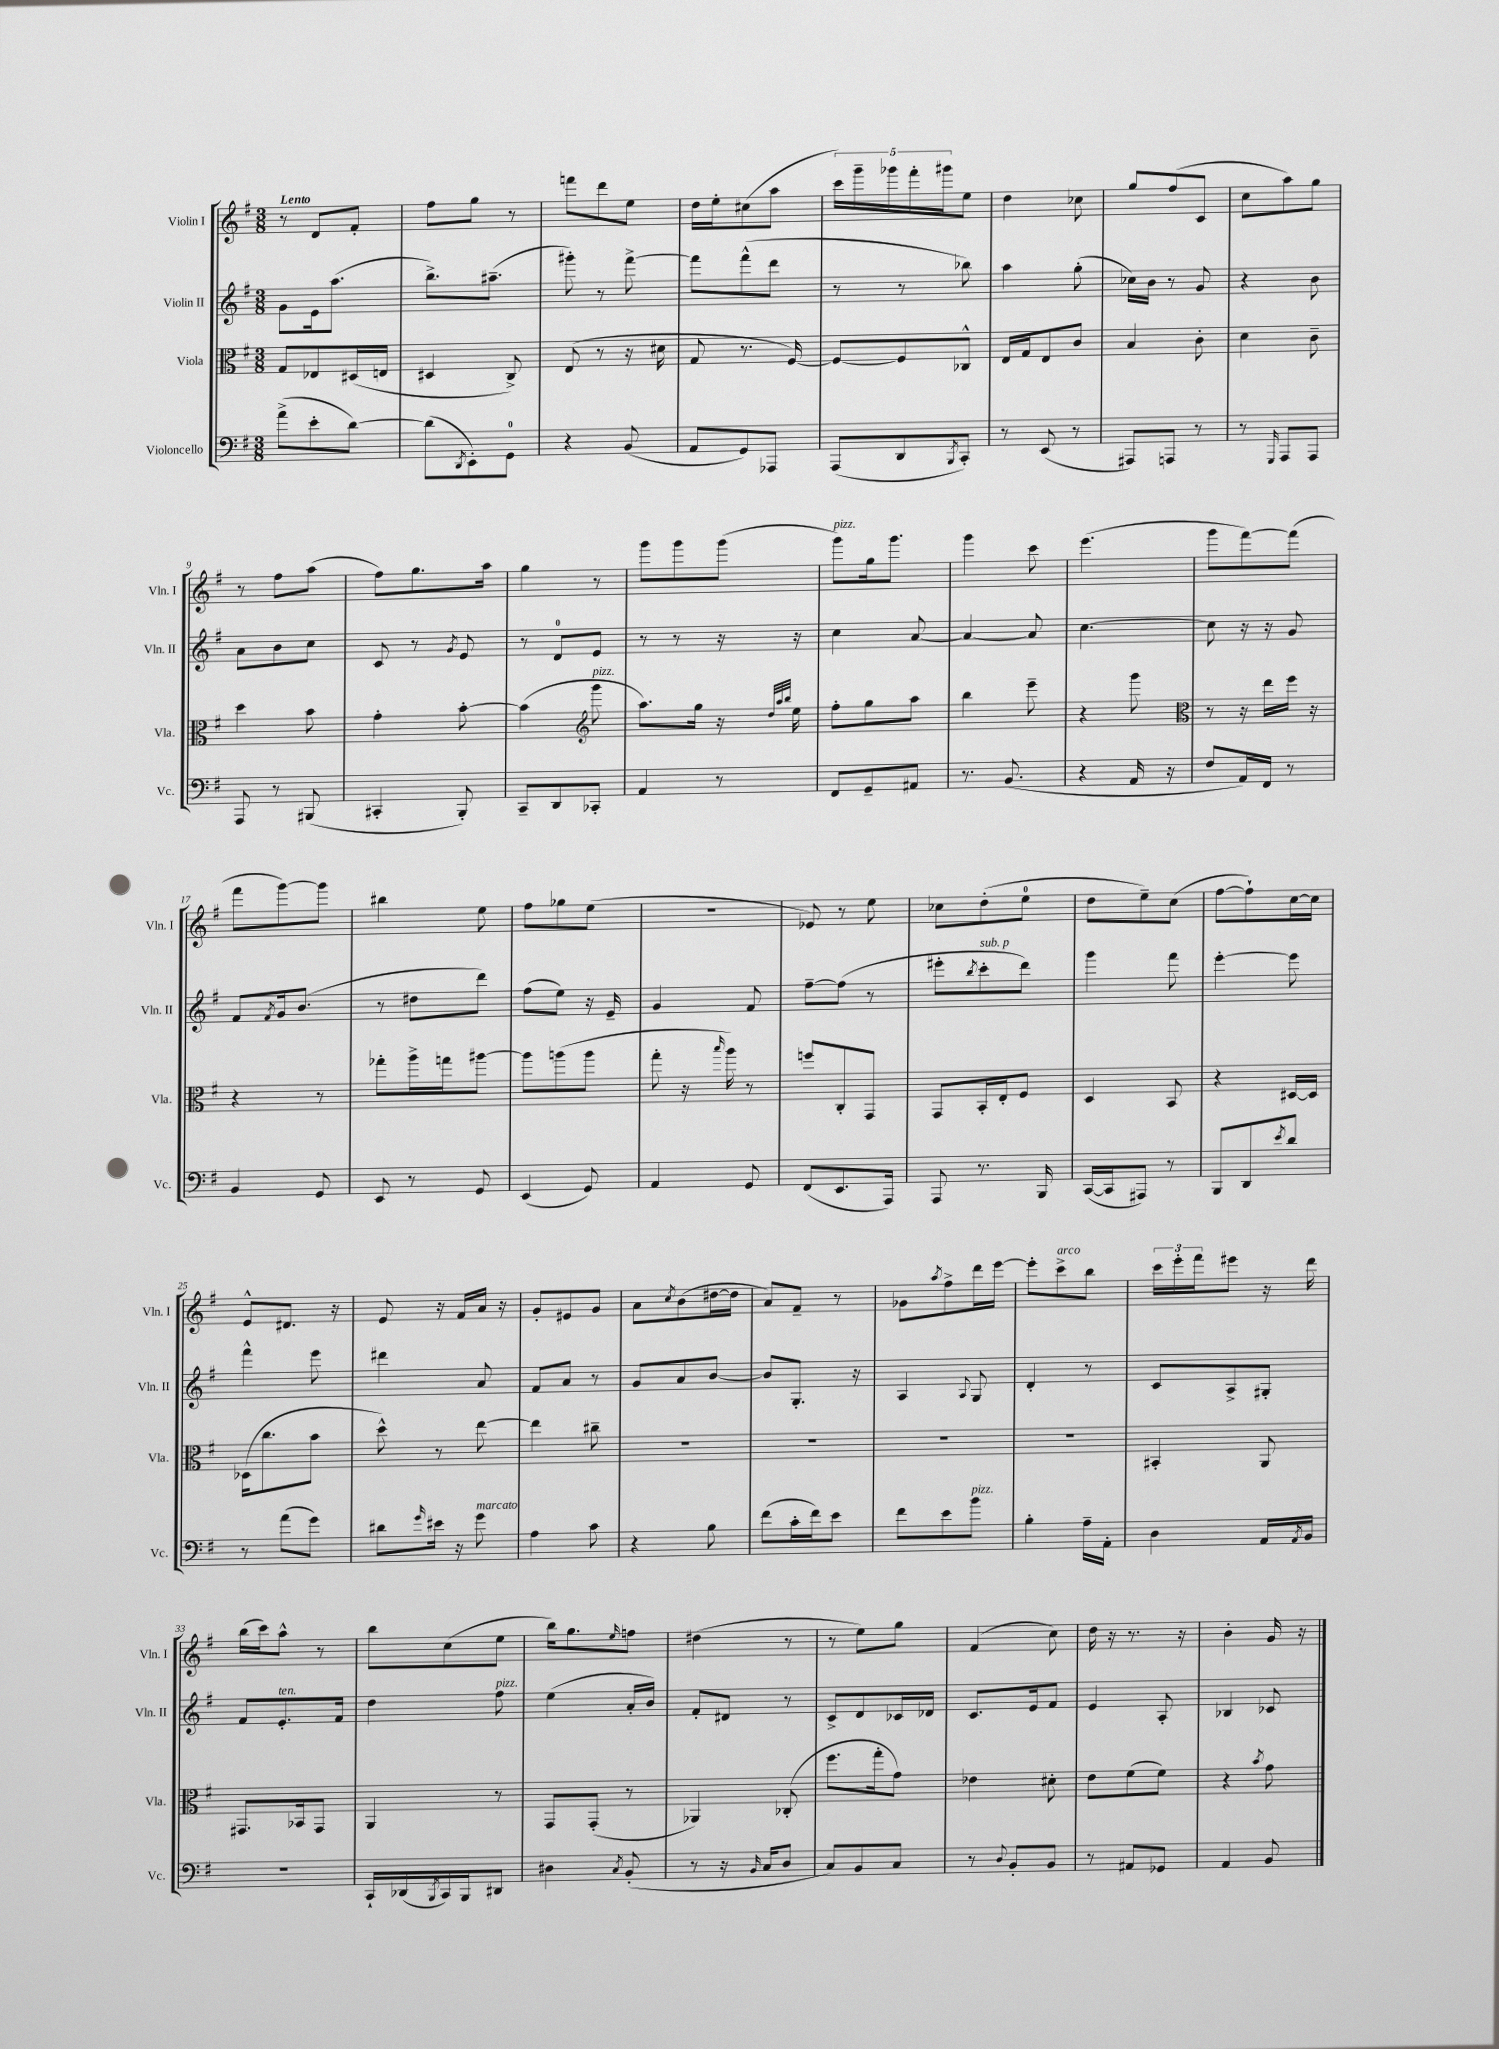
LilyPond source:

<<
\new StaffGroup <<
\new Staff = "s0" \with { instrumentName = "Violin I" shortInstrumentName = "Vln. I" } {
    \clef treble \key g \major \numericTimeSignature \time 3/8 \tempo "Lento"
    r8 d'8 fis'8-. |
    fis''8 g''8 r8 |
    f'''8 d'''8 e''8 |
    d''16 e''16-. cis''8( a''8 |
    \tuplet 5/4 { c'''16) g'''16-- ges'''16 fis'''16-. gis'''16 } e''8 |
    d''4 ces''8 |
    g''8 fis''8( c'8 |
    c''8 a''8) g''8 |
    r8 fis''8 a''8( |
    fis''8) g''8. a''16 |
    g''4 r8 |
    g'''8 g'''8 g'''8( |
    g'''8^\markup { \italic "pizz." }) g''16 g'''8. |
    g'''4 c'''8 |
    e'''4.( |
    g'''8 fis'''8~) fis'''8( |
    fis'''8 g'''8~) g'''8 |
    bis''4 e''8 |
    fis''8 ges''8 e''8( |
    r4. |
    ees'8) r8 e''8 |
    ces''8 d''8-.( e''8-0 |
    d''8 e''8--) c''8( |
    fis''8~ fis''8-!) c''16~ c''16 |
    e'8-^ dis'8. r16 |
    e'8 r16 fis'16 a'16 r16 |
    g'8-. eis'8 g'8 |
    a'8 \acciaccatura { c''8 } b'8( dis''16~ dis''16 |
    a'8) fis'8-- r8 |
    ges'8 \acciaccatura { a''8 } fis''8-> d'''16 e'''16~ |
    e'''8-. c'''8->^\markup { \italic "arco" } b''8 |
    \tuplet 3/2 { c'''16 e'''16-. fis'''16 } eis'''8 r16 d'''16 |
    b''16( c'''16) a''8-^ r8 |
    b''8 c''8( e''8 |
    b''16) g''8. \grace { e''16 } f''8 |
    dis''4( r8 |
    r8 e''8) g''8 |
    fis'4( c''8) |
    d''16 r16 r8. r16 |
    b'4-. g'16 r16 \bar "|." |
}
\new Staff = "s1" \with { instrumentName = "Violin II" shortInstrumentName = "Vln. II" } {
    \clef treble \key g \major \numericTimeSignature \time 3/8
    g'8 e'16 a''8.( |
    b''8.->) ais''8.--( |
    gis'''8-.) r8 fis'''8~-> |
    fis'''8 fis'''8-^( d'''8 |
    r8 r8 bes''8) |
    a''4 g''8-.( |
    ces''16) b'16 r8 g'8 |
    r4 b'8 |
    a'8 b'8 c''8 |
    c'8 r8 \acciaccatura { g'8 } e'8 |
    r8 d'8-0 e'8 |
    r8 r8 r16 r16 |
    c''4 a'8~ |
    a'4~ a'8 |
    c''4.~ |
    c''8 r16 r16 g'8 |
    fis'8 \acciaccatura { fis'8 } g'16 b'8.( |
    r8 dis''8 d'''8) |
    fis''8( e''8) r16 e'16-- |
    g'4 fis'8 |
    fis''8~-- fis''8( r8 |
    eis'''8-. \acciaccatura { b''8 } c'''8-.^\markup { \italic "sub. p" } d'''8) |
    g'''4 fis'''8 |
    e'''4~-. e'''8 |
    fis'''4-^ e'''8 |
    dis'''4 a'8 |
    fis'8 a'8 r8 |
    g'8 a'8 b'8~ |
    b'8 g8.-. r16 |
    a4 \appoggiatura { a8 } g8 |
    d'4-. r8 |
    c'8 a8-> gis8-. |
    fis'8 e'8.-.^\markup { \italic "ten." } fis'16 |
    d''4 fis''8^\markup { \italic "pizz." } |
    e''4( a'16-. b'16) |
    fis'8-. dis'8 r8 |
    c'8-> d'8 ces'16 des'16 |
    c'8. e'16 fis'8 |
    e'4 a8-. |
    bes4 ces'8 \bar "|." |
}
\new Staff = "s2" \with { instrumentName = "Viola" shortInstrumentName = "Vla." } {
    \clef alto \key g \major \numericTimeSignature \time 3/8
    g8 ees8 dis16( e16 |
    dis4 c8->) |
    e8( r8 r16 dis'16 |
    g8 r8. fis16~) |
    fis8~ fis8 ces8-^ |
    e16 g16 e8 c'8 |
    b4 c'8-. |
    d'4 c'8-- |
    d''4 b'8 |
    g'4-. b'8~-. |
    b'4( \clef treble g'''8^\markup { \italic "pizz." } |
    a''8.) g''16 r16 \grace { d''32 a''32 b''32 } e''16 |
    fis''8-. g''8 a''8 |
    b''4 e'''8-- |
    r4 g'''8 |
    \clef alto r8 r16 e''16 fis''16 r16 |
    r4 r8 |
    ges''8-. a''16-> g''16 ais''8~ |
    ais''8 a''8( a''8 |
    g''8-. r16 \grace { b''16 } a''16) r8 |
    f''8 c8-. g,8 |
    g,8 b,16-. e16-. fis8 |
    d4 b,8 |
    r4 dis16~ dis16 |
    des16( c''8. b'8 |
    d''8-^) r8 e''8~ |
    e''4 cis''8-- |
    R4. |
    R4. |
    R4. |
    R4. |
    bis,4-. a,8 |
    gis,8. bes,16 gis,8 |
    a,4 r8 |
    g,8 g,8-.( r8 |
    aes,4) ces8-.( |
    fis''8. g''16-. g'8) |
    ees'4 dis'8-. |
    e'8 fis'8( fis'8) |
    r4 \acciaccatura { b'8 } g'8 \bar "|." |
}
\new Staff = "s3" \with { instrumentName = "Violoncello" shortInstrumentName = "Vc." } {
    \clef bass \key g \major \numericTimeSignature \time 3/8
    a'8->( e'8-. d'8~) |
    d'8( \acciaccatura { d,8 } e,8-.) g,8-0 |
    r4 b,8( |
    a,8 g,8) aes,,8 |
    a,,8( d,8 \acciaccatura { b,,8 } c,8-.) |
    r8 e,8( r8 |
    ais,,8) a,,8 r8 |
    r8 \grace { g,,16 } a,,8 a,,8 |
    a,,8 r8 bis,,8( |
    cis,4-. b,,8-.) |
    c,8-- d,8 ces,8-. |
    a,4 r8 |
    fis,8 g,8-- ais,8 |
    r8. b,8.( |
    r4 a,16 r16 |
    fis8 a,16) fis,16 r8 |
    b,4 g,8 |
    e,8 r8 g,8 |
    e,4( g,8) |
    a,4 g,8 |
    fis,8( e,8. a,,16) |
    a,,8 r8. b,,16 |
    c,16~( c,16 ais,,8) r8 |
    b,,8 d,8 \acciaccatura { e'8 } d'8 |
    r8 a'8( g'8) |
    dis'8 \grace { g'16 } eis'16 r16 g'8^\markup { \italic "marcato" } |
    a4 c'8 |
    r4 b8 |
    fis'8( c'16-. fis'16) e'8 |
    fis'8 e'8 b'8^\markup { \italic "pizz." } |
    b4-. a16-- a,16-. |
    d4 a,16 \acciaccatura { a,8 } b,16 |
    R4. |
    c,16-! des,16( \acciaccatura { b,,8 } c,16) b,,16 dis,8 |
    dis4 \acciaccatura { c8 } b,8-.( |
    r8 r16 \grace { b,16 } c16 d8 |
    c8) b,8 c8 |
    r8 \appoggiatura { d8 } b,8-. b,8 |
    r8 ais,8 ges,8 |
    a,4 b,8 \bar "|." |
}
>>
>>
